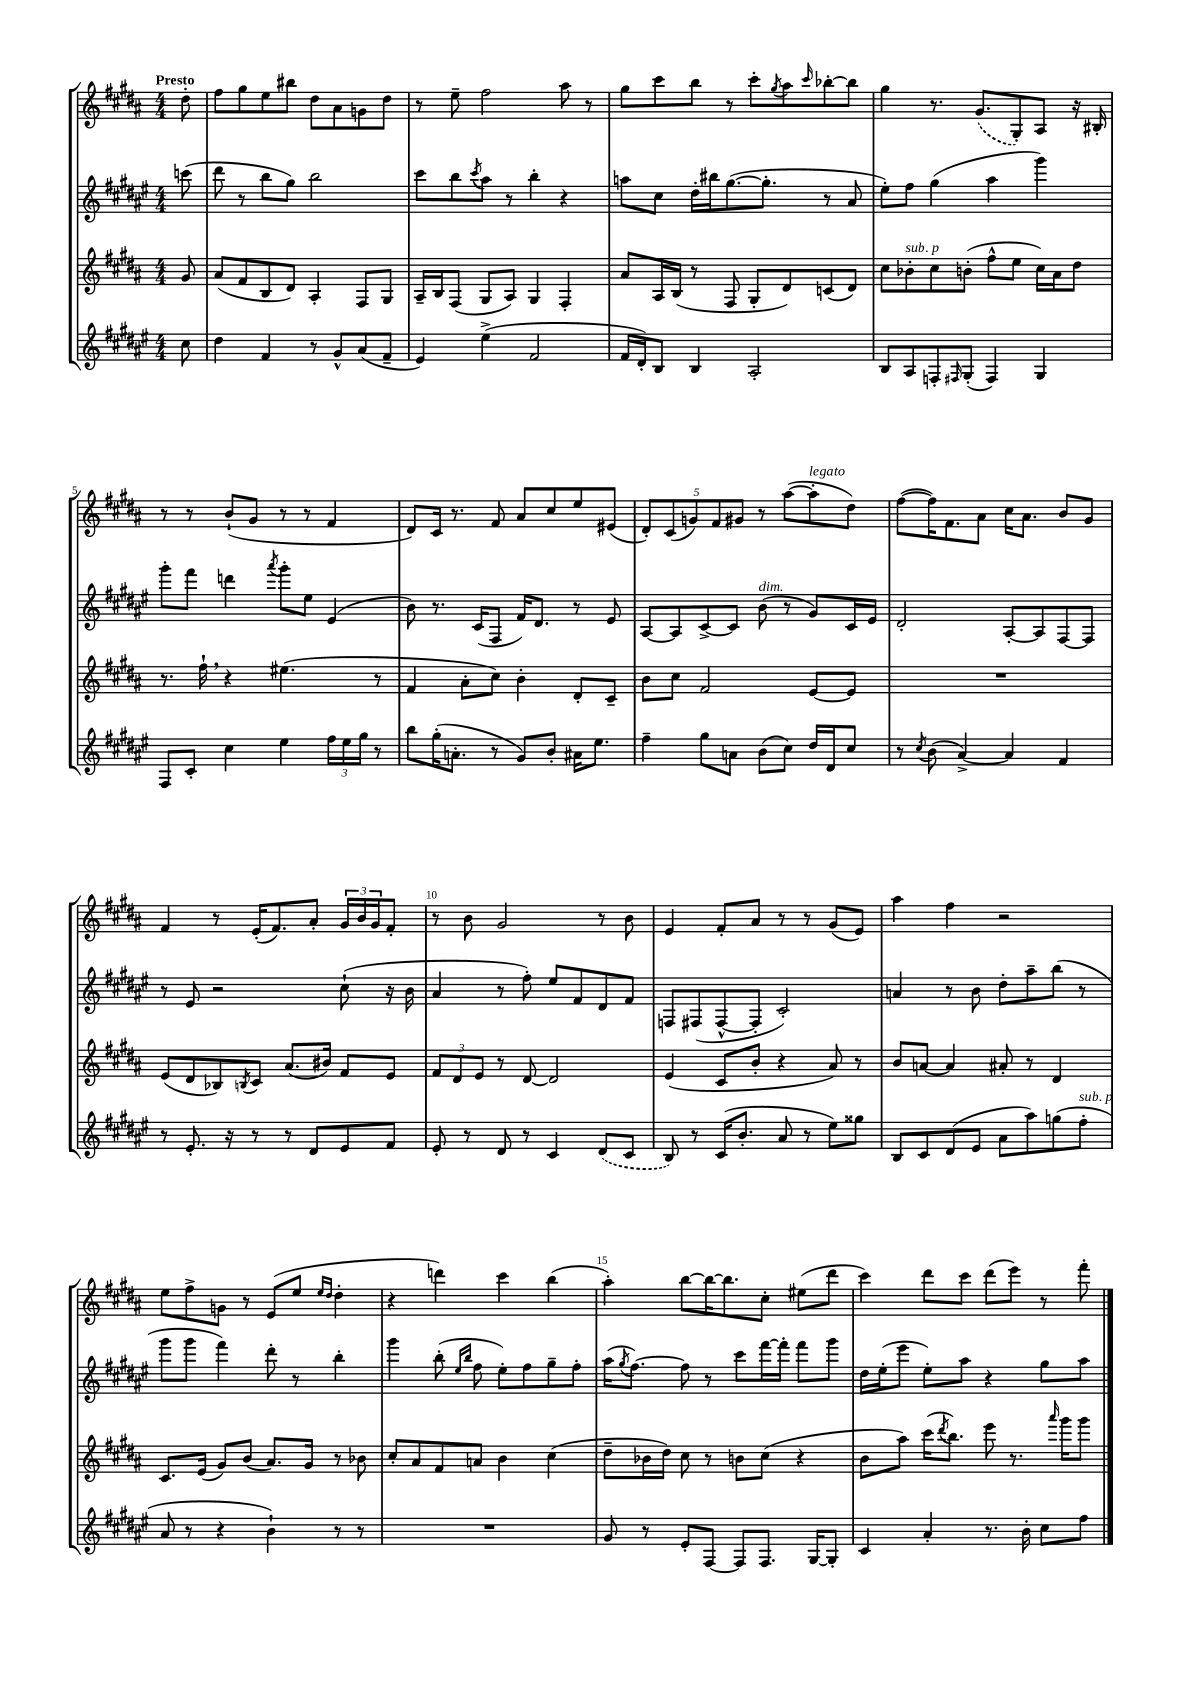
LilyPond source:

<<
\new StaffGroup <<
\new Staff = "s0" {
    \clef treble \key b \major \numericTimeSignature \time 4/4 \partial 8 \tempo "Presto"
    dis''8-. |
    fis''8 gis''8 e''8 bis''8 dis''8 ais'8 g'8 dis''8 |
    r8 e''8-- fis''2 ais''8 r8 |
    gis''8 cis'''8 b''8 r8 cis'''8-. \acciaccatura { gis''8 } ais''8 \grace { cis'''16 } bes''8~-. bes''8 |
    gis''4 r8. \once \slurDashed gis'8.( gis8-.) ais8 r16 bis16-. |
    r8 r8 b'8-!( gis'8 r8 r8 fis'4 |
    dis'8) cis'16 r8. fis'8 ais'8 cis''8 e''8 eis'8( |
    \tuplet 5/4 { dis'8-.) cis'8( g'8) fis'8 gis'8 } r8 ais''8~( ais''8-.^\markup { \italic "legato" } dis''8) |
    fis''8~( fis''16) fis'8. ais'8 cis''16 ais'8. b'8 gis'8 |
    fis'4 r8 e'16-.( fis'8.) ais'8-. \tuplet 3/2 { gis'16 b'16 gis'16 } fis'8-. |
    r8 b'8 gis'2 r8 b'8 |
    e'4 fis'8-. ais'8 r8 r8 gis'8( e'8) |
    ais''4 fis''4 r2 |
    e''8 fis''8-> g'8 r8 e'8( e''8 \grace { e''16 dis''16 } dis''4-. |
    r4 d'''4) cis'''4 b''4( |
    ais''4-.) b''8~ b''16~ b''8. cis''8-. eis''8( dis'''8 |
    cis'''4) dis'''8 cis'''8 dis'''8( e'''8) r8 fis'''8-. \bar "|." |
}
\new Staff = "s1" {
    \clef treble \key fis \major \numericTimeSignature \time 4/4 \partial 8
    c'''8( |
    dis'''8 r8 b''8 gis''8) b''2 |
    cis'''8 b''8 \acciaccatura { cis'''8 } ais''8 r8 b''4-. r4 |
    a''8 cis''8 dis''16-. bis''16 gis''8.~( gis''8.-. r8 ais'8 |
    eis''8-.) fis''8 gis''4( ais''4 gis'''4) |
    gis'''8-. fis'''8 d'''4 \acciaccatura { ais'''8 } gis'''8-. eis''8 eis'4( |
    b'8) r8. cis'16( fis8 fis'16) dis'8. r8 eis'8 |
    ais8~ ais8 cis'8~-> cis'8 b'8^\markup { \italic "dim." }( r8 gis'8) cis'16 eis'16 |
    dis'2-. ais8~-. ais8 fis8~ fis8 |
    r8 eis'8 r2 cis''8-!( r16 b'16 |
    ais'4 r8 fis''8-.) eis''8 fis'8 dis'8 fis'8 |
    f8 fis8( fis8~-^ fis8-. cis'2-.) |
    a'4 r8 b'8 dis''8-. ais''8-- b''8( r8 |
    gis'''8 gis'''8 fis'''4) dis'''8-. r8 b''4-. |
    gis'''4 b''8-.( \grace { eis''16 b''16 } fis''8 eis''8-.) fis''8 gis''8-- fis''8-. |
    ais''16( \acciaccatura { gis''8 } fis''8.~) fis''8 r8 cis'''8 fis'''16~ fis'''16-. fis'''8 gis'''8 |
    dis''16 eis''16-.( eis'''8 eis''8-.) ais''8 r4 gis''8 ais''8 \bar "|." |
}
\new Staff = "s2" {
    \clef treble \key b \major \numericTimeSignature \time 4/4 \partial 8
    gis'8 |
    ais'8( fis'8 b8 dis'8) ais4-. fis8 gis8 |
    ais16-- b16 fis8( gis8 ais8) gis4 fis4-. |
    ais'8 ais16 b16( r8 fis8 gis8-. dis'8) c'8( dis'8) |
    cis''8 bes'8-.^\markup { \italic "sub. p" } cis''8 b'8-.( fis''8-^ e''8 cis''16) ais'16 dis''8 |
    r8. fis''16-! \breathe r4 eis''4.( r8 |
    fis'4 ais'8-. cis''8) b'4-. dis'8-. cis'8-- |
    b'8 cis''8 fis'2 e'8~ e'8 |
    R1 |
    e'8( dis'8 bes8) \acciaccatura { b8 } cis'8 ais'8.( bis'16) fis'8 e'8 |
    \tuplet 3/2 { fis'8 dis'8 e'8 } r8 dis'8~ dis'2 |
    e'4( cis'8 b'8-. r4 ais'8) r8 |
    b'8 a'8~ a'4 ais'8-. r8 dis'4 |
    cis'8. e'16( gis'8) b'8( ais'8.) gis'16 r8 bes'8 |
    cis''8-. ais'8 fis'8 a'8 b'4 cis''4( |
    dis''8-- bes'16 dis''16) cis''8 r8 b'8 cis''8( r4 |
    b'8 ais''8) cis'''16( \acciaccatura { dis'''8 } b''8.) e'''8 r8. \grace { ais'''16 } gis'''16 gis'''8 \bar "|." |
}
\new Staff = "s3" {
    \clef treble \key fis \major \numericTimeSignature \time 4/4 \partial 8
    cis''8 |
    dis''4 fis'4 r8 gis'8-^ ais'8( fis'8-- |
    eis'4) eis''4->( fis'2 |
    fis'16 dis'16-.) b8 b4 ais2-. |
    b8 ais8 f8-. \grace { fis16 } gis8-.( fis4) gis4 |
    fis8 cis'8-. cis''4 eis''4 \tuplet 3/2 { fis''16 eis''16 gis''16 } r8 |
    b''8 gis''16-.( a'8.-. r8 gis'8) b'8-. ais'16 eis''8. |
    fis''4-- gis''8 a'8 b'8( cis''8) dis''16 dis'16 cis''8 |
    r8 \acciaccatura { cis''8 } b'8( ais'4~->) ais'4 fis'4 |
    r8 eis'8.-. r16 r8 r8 dis'8 eis'8 fis'8 |
    eis'8-. r8 dis'8 r8 cis'4 \once \slurDashed dis'8( cis'8 |
    b8) r8 cis'16( b'8.-. ais'8 r8 eis''8) gisis''8 |
    b8 cis'8 dis'8( eis'8 ais'8 ais''8) g''8( fis''8-.^\markup { \italic "sub. p" } |
    ais'8 r8 r4 b'4-!) r8 r8 |
    R1 |
    gis'8 r8 eis'8-. fis8~ fis8 fis8. gis16~ gis8-. |
    cis'4 ais'4-. r8. b'16-. cis''8 fis''8 \bar "|." |
}
>>
>>
\layout { \context { \Score \override BarNumber.break-visibility = ##(#f #t #t) barNumberVisibility = #(every-nth-bar-number-visible 5) } }
